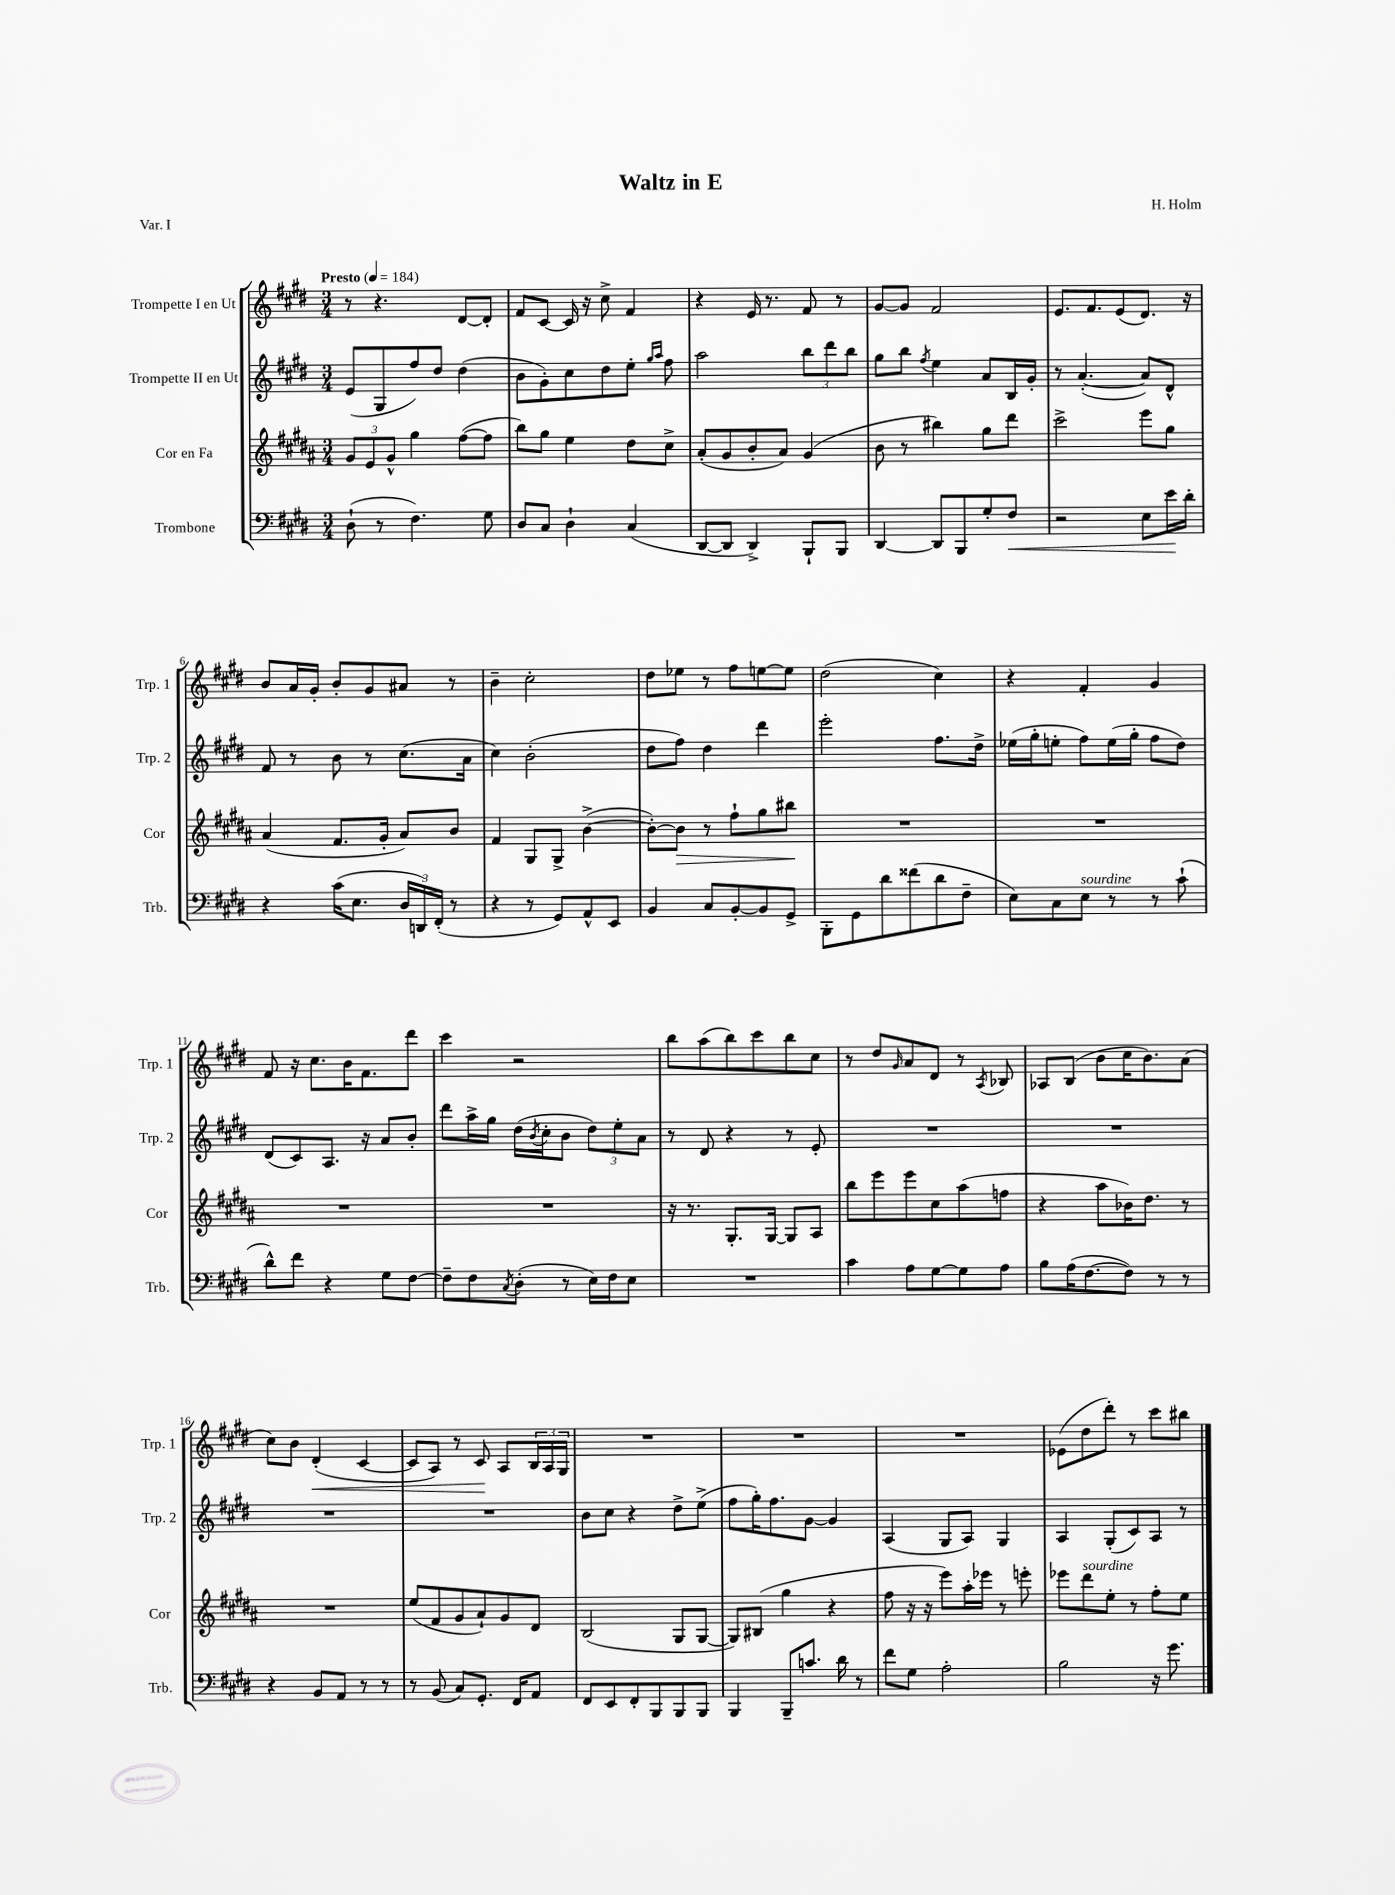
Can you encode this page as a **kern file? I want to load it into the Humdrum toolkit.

**kern	**dynam	**kern	**dynam	**kern	**kern	**dynam
*part4	*part4	*part3	*part3	*part2	*part1	*part1
*staff4	*staff4	*staff3	*staff3	*staff2	*staff1	*staff1
*I"Trombone	*	*I"Cor en Fa	*	*I"Trompette II en Ut	*I"Trompette I en Ut	*
*I'Trb.	*	*I'Cor	*	*I'Trp. 2	*I'Trp. 1	*
*clefF4	*	*clefG2	*	*clefG2	*clefG2	*
*k[f#c#g#d#]	*	*k[f#c#g#d#a#]	*	*k[f#c#g#d#]	*k[f#c#g#d#]	*
*M3/4	*	*M3/4	*	*M3/4	*M3/4	*
*MM184	*	*MM184	*	*MM184	*MM184	*
=1	=1	=1	=1	=1	=1	=1
!	!	!	!	!	!LO:TX:a:B:t=Presto	!
(8D#`\	.	12g#/L	.	(8e/L	8r	.
.	.	12e/	.	.	.	.
8r	.	.	.	8G#/	4.r	.
.	.	12g#^^/J	.	.	.	.
4.F#\)	.	4gg#\	.	8ff#/)	.	.
.	.	.	.	8dd#/J	.	.
.	.	([8ff#\L	.	(4dd#\	[8d#/L	.
8G#\	.	8ff#\J]	.	.	8d#'/J]	.
=2	=2	=2	=2	=2	=2	=2
8D#/L	.	8bb\L)	.	8b\L	8f#/L	.
8C#/J	.	8gg#\J	.	8g#'\)	[8c#/J	.
4D#`\	.	4ee\	.	8cc#\	16c#/]	.
.	.	.	.	.	16r	.
.	.	.	.	8dd#\	8cc#^\	.
(4C#/	.	8dd#\L	.	8ee'\J	4f#/	.
.	.	.	.	16qqgg#/LL	.	.
.	.	.	.	16qqaa/JJ	.	.
.	.	8cc#^\J	.	8ff#\	.	.
=3	=3	=3	=3	=3	=3	=3
[8DD#/L	.	(8a#'/L	.	2aa\	4r	.
8DD#/J]	.	8g#/	.	.	.	.
4DD#^/)	.	8b'/	.	.	16e/	.
.	.	.	.	.	8.r	.
.	.	8a#/J)	.	.	.	.
8BBB`/L	.	(4g#/	.	12bb\L	8f#/	.
.	.	.	.	12ddd#\	.	.
8BBB/J	.	.	.	.	8r	.
.	.	.	.	12bb\J	.	.
=4	=4	=4	=4	=4	=4	=4
[4DD#/	.	8b\	.	8gg#\L	[8g#/L	.
.	.	8r	.	8bb\J	8g#/J]	.
.	.	.	.	8qff#/	.	.
8DD#/L]	.	4bb#X\)	.	4ee\	2f#/	.
8BBB/	.	.	.	.	.	.
8G#'/	.	8gg#\L	.	8a/L	.	.
!	!LO:HP:b	!	!	!	!	!
8F#/J	<	8ddd#\J	.	16B/L	.	.
.	.	.	.	16g#'/JJ	.	.
=5	=5	=5	=5	=5	=5	=5
2r	.	2ccc#^\	.	8r	8.e/L	.
.	.	.	.	([4.a'/	.	.
.	.	.	.	.	8.f#/	.
.	.	.	.	.	(8e/	.
8E\L	.	8eee\L	.	8a/L])	8.d#/J)	.
16e\L	.	8gg#\J	.	8d#^^/J	.	.
16d#'\JJ	[	.	.	.	16r	.
!!LO:LB:g=z
=6	=6	=6	=6	=6	=6	=6
4r	.	(4a#/	.	8f#/	8b/L	.
.	.	.	.	8r	16a/L	.
.	.	.	.	.	16g#'/JJ	.
(16c#\KL	.	8.f#/L	.	8b\	8b'/L	.
8.E\J	.	.	.	.	.	.
.	.	.	.	8r	8g#/	.
.	.	16g#'/Jk	.	.	.	.
24D#/LL	.	8a#/L)	.	(8.cc#\L	8a#X/J	.
24DDn/)	.	.	.	.	.	.
(24FF#'/JJ	.	.	.	.	.	.
8r	.	8b/J	.	.	8r	.
.	.	.	.	16a\Jk	.	.
=7	=7	=7	=7	=7	=7	=7
4r	.	4f#/	.	4cc#\)	4b~\	.
8r	.	8G#/L	.	(2b'\	2cc#'\	.
8GG#/L)	.	8G#^/J	.	.	.	.
8AA^^/	.	([4b^\	.	.	.	.
8EE/J	.	.	.	.	.	.
=8	=8	=8	=8	=8	=8	=8
4BB/	.	8b'\L_)	.	8dd#\L	8dd#\L	.
!	!	!	!LO:HP:b	!	!	!
.	.	8b\J]	>	8ff#\J)	8ee-X\J	.
8C#/L	.	8r	.	4dd#\	8r	.
[8BB'/	.	8ff#`\L	.	.	8ff#\L	.
8BB/]	.	8gg#\	.	4ddd#\	[8een\	.
8GG#^/J	.	8bb#X\J	.	.	8ee\J]	.
.	.	.	]	.	.	.
=9	=9	=9	=9	=9	=9	=9
8BBB'\L	.	2.r	.	2eee'\	(2dd#\	.
8GG#\	.	.	.	.	.	.
8d#\	.	.	.	.	.	.
(8f##X\	.	.	.	.	.	.
8d#\	.	.	.	8.ff#\L	4cc#\)	.
8F#~\J	.	.	.	.	.	.
.	.	.	.	16dd#^\Jk	.	.
=10	=10	=10	=10	=10	=10	=10
8E\L)	.	2.r	.	(16ee-X\LL	4r	.
.	.	.	.	16gg#'\J	.	.
8C#\	.	.	.	8een'\J	.	.
!LO:TX:a:i:t=sourdine	!	!	!	!	!	!
8E\J	.	.	.	8ff#\L)	4f#'/	.
8r	.	.	.	(16ee\L	.	.
.	.	.	.	16gg#'\JJ	.	.
8r	.	.	.	8ff#\L	4g#/	.
(8c#`\	.	.	.	8dd#\J)	.	.
!!LO:LB:g=z
=11	=11	=11	=11	=11	=11	=11
8d#^^\L)	.	2.r	.	(8d#/L	8f#/	.
8f#\J	.	.	.	8c#/)	16r	.
.	.	.	.	.	8.cc#\L	.
4r	.	.	.	8.A/J	.	.
.	.	.	.	.	16b\K	.
.	.	.	.	16r	8.f#\	.
8G#\L	.	.	.	8a/L	.	.
[8F#\J	.	.	.	8b'/J	8ddd#\J	.
=12	=12	=12	=12	=12	=12	=12
8F#~\L]	.	2.r	.	8ddd#\L	4ccc#\	.
8F#\	.	.	.	16aa^\L	.	.
.	.	.	.	16gg#\JJ	.	.
8qC#/	.	.	.	.	.	.
(8D#'\J	.	.	.	(16dd#\LL	2r	.
.	.	.	.	8qb/	.	.
.	.	.	.	16cc#'\J	.	.
8r	.	.	.	8b\J	.	.
16E\LL)	.	.	.	12dd#\L)	.	.
16F#\J	.	.	.	.	.	.
.	.	.	.	12ee'\	.	.
8E\J	.	.	.	.	.	.
.	.	.	.	12a\J	.	.
=13	=13	=13	=13	=13	=13	=13
2.r	.	16r	.	8r	8bb\L	.
.	.	8.r	.	.	.	.
.	.	.	.	8d#/	(8aa\	.
.	.	8.G#'/L	.	4r	8bb\)	.
.	.	.	.	.	8ccc#\	.
.	.	[16G#/Jk	.	.	.	.
.	.	8G#/L]	.	8r	8bb\	.
.	.	8A#/J	.	8e'/	8cc#\J	.
=14	=14	=14	=14	=14	=14	=14
4c#\	.	8bb\L	.	2.r	8r	.
.	.	8eee\	.	.	8dd#/L	.
.	.	.	.	.	16qqg#/	.
8A\L	.	8eee\	.	.	8a/	.
[8G#\	.	8cc#\	.	.	8d#/J	.
8G#\]	.	(8aa#\	.	.	8r	.
.	.	.	.	.	8qA/	.
8A\J	.	8ffn\J	.	.	8B-X/	.
=15	=15	=15	=15	=15	=15	=15
8B\L	.	4r	.	2.r	8A-X/L	.
(16A\K	.	.	.	.	(8B/J	.
[8.F#\	.	.	.	.	.	.
.	.	8aa#\L	.	.	8b\L	.
8F#\J])	.	16b-X\K)	.	.	16cc#\K	.
.	.	8.dd#\J	.	.	8.b\)	.
8r	.	.	.	.	.	.
8r	.	8r	.	.	(8a\J	.
!!LO:LB:g=z
=16	=16	=16	=16	=16	=16	=16
4r	.	2.r	.	2.r	8cc#\L)	.
.	.	.	.	.	8b\J	.
!	!	!	!	!	!	!LO:HP:b
8BB/L	.	.	.	.	(4d#'/	<
8AA/J	.	.	.	.	.	.
8r	.	.	.	.	[4c#/	.
8r	.	.	.	.	.	.
=17	=17	=17	=17	=17	=17	=17
8r	.	(8ee/L	.	2.r	8c#/L]	.
(8BB/	.	8f#/	.	.	8A/J)	.
8C#/L)	.	8g#/	.	.	8r	.
8.GG#'/J	.	8a#`/)	.	.	8c#/	.
.	.	8g#/	.	.	8A/L	[
16FF#/KL	.	.	.	.	.	.
8AA/J	.	8d#/J	.	.	24B/L	.
.	.	.	.	.	24A/	.
.	.	.	.	.	24G#/JJ	.
=18	=18	=18	=18	=18	=18	=18
8FF#/L	.	(2B/	.	8b\L	2.r	.
8EE/	.	.	.	8cc#\J	.	.
8FF#'/	.	.	.	4r	.	.
8BBB/	.	.	.	.	.	.
8BBB/	.	8G#/L	.	8dd#^\L	.	.
8BBB/J	.	[8G#/J	.	(8ee^\J	.	.
=19	=19	=19	=19	=19	=19	=19
4BBB/	.	8G#/L])	.	8ff#\L	2.r	.
.	.	(8B#X/J	.	16gg#'\K)	.	.
.	.	.	.	8.ff#\	.	.
8BBB~/L	.	4gg#\	.	.	.	.
8.cn/J	.	.	.	[8g#\J	.	.
.	.	4r	.	4g#/]	.	.
16d#\	.	.	.	.	.	.
8r	.	.	.	.	.	.
=20	=20	=20	=20	=20	=20	=20
8f#\L	.	8ff#\	.	(4A/	2.r	.
8G#\J	.	16r	.	.	.	.
.	.	16r	.	.	.	.
2A'\	.	8eee\L)	.	8G#/L	.	.
.	.	16aa#'\L	.	8A/J)	.	.
.	.	16eee-X\JJ	.	.	.	.
.	.	8r	.	4G#/	.	.
.	.	8eeen'\	.	.	.	.
=21	=21	=21	=21	=21	=21	=21
2B\	.	8eee-X\L	.	4A/	(8e-X\L	.
!	!	!LO:TX:a:i:t=sourdine	!	!	!	!
.	.	8ddd#\	.	.	8dd#\	.
.	.	8ee'\J	.	(8G#'/L	8ddd#'\J)	.
.	.	8r	.	8c#/)	8r	.
16r	.	8ff#'\L	.	8A/J	8ccc#\L	.
8.g#\	.	.	.	.	.	.
.	.	8ee\J	.	8r	8bb#X\J	.
==	==	==	==	==	==	==
*-	*-	*-	*-	*-	*-	*-
